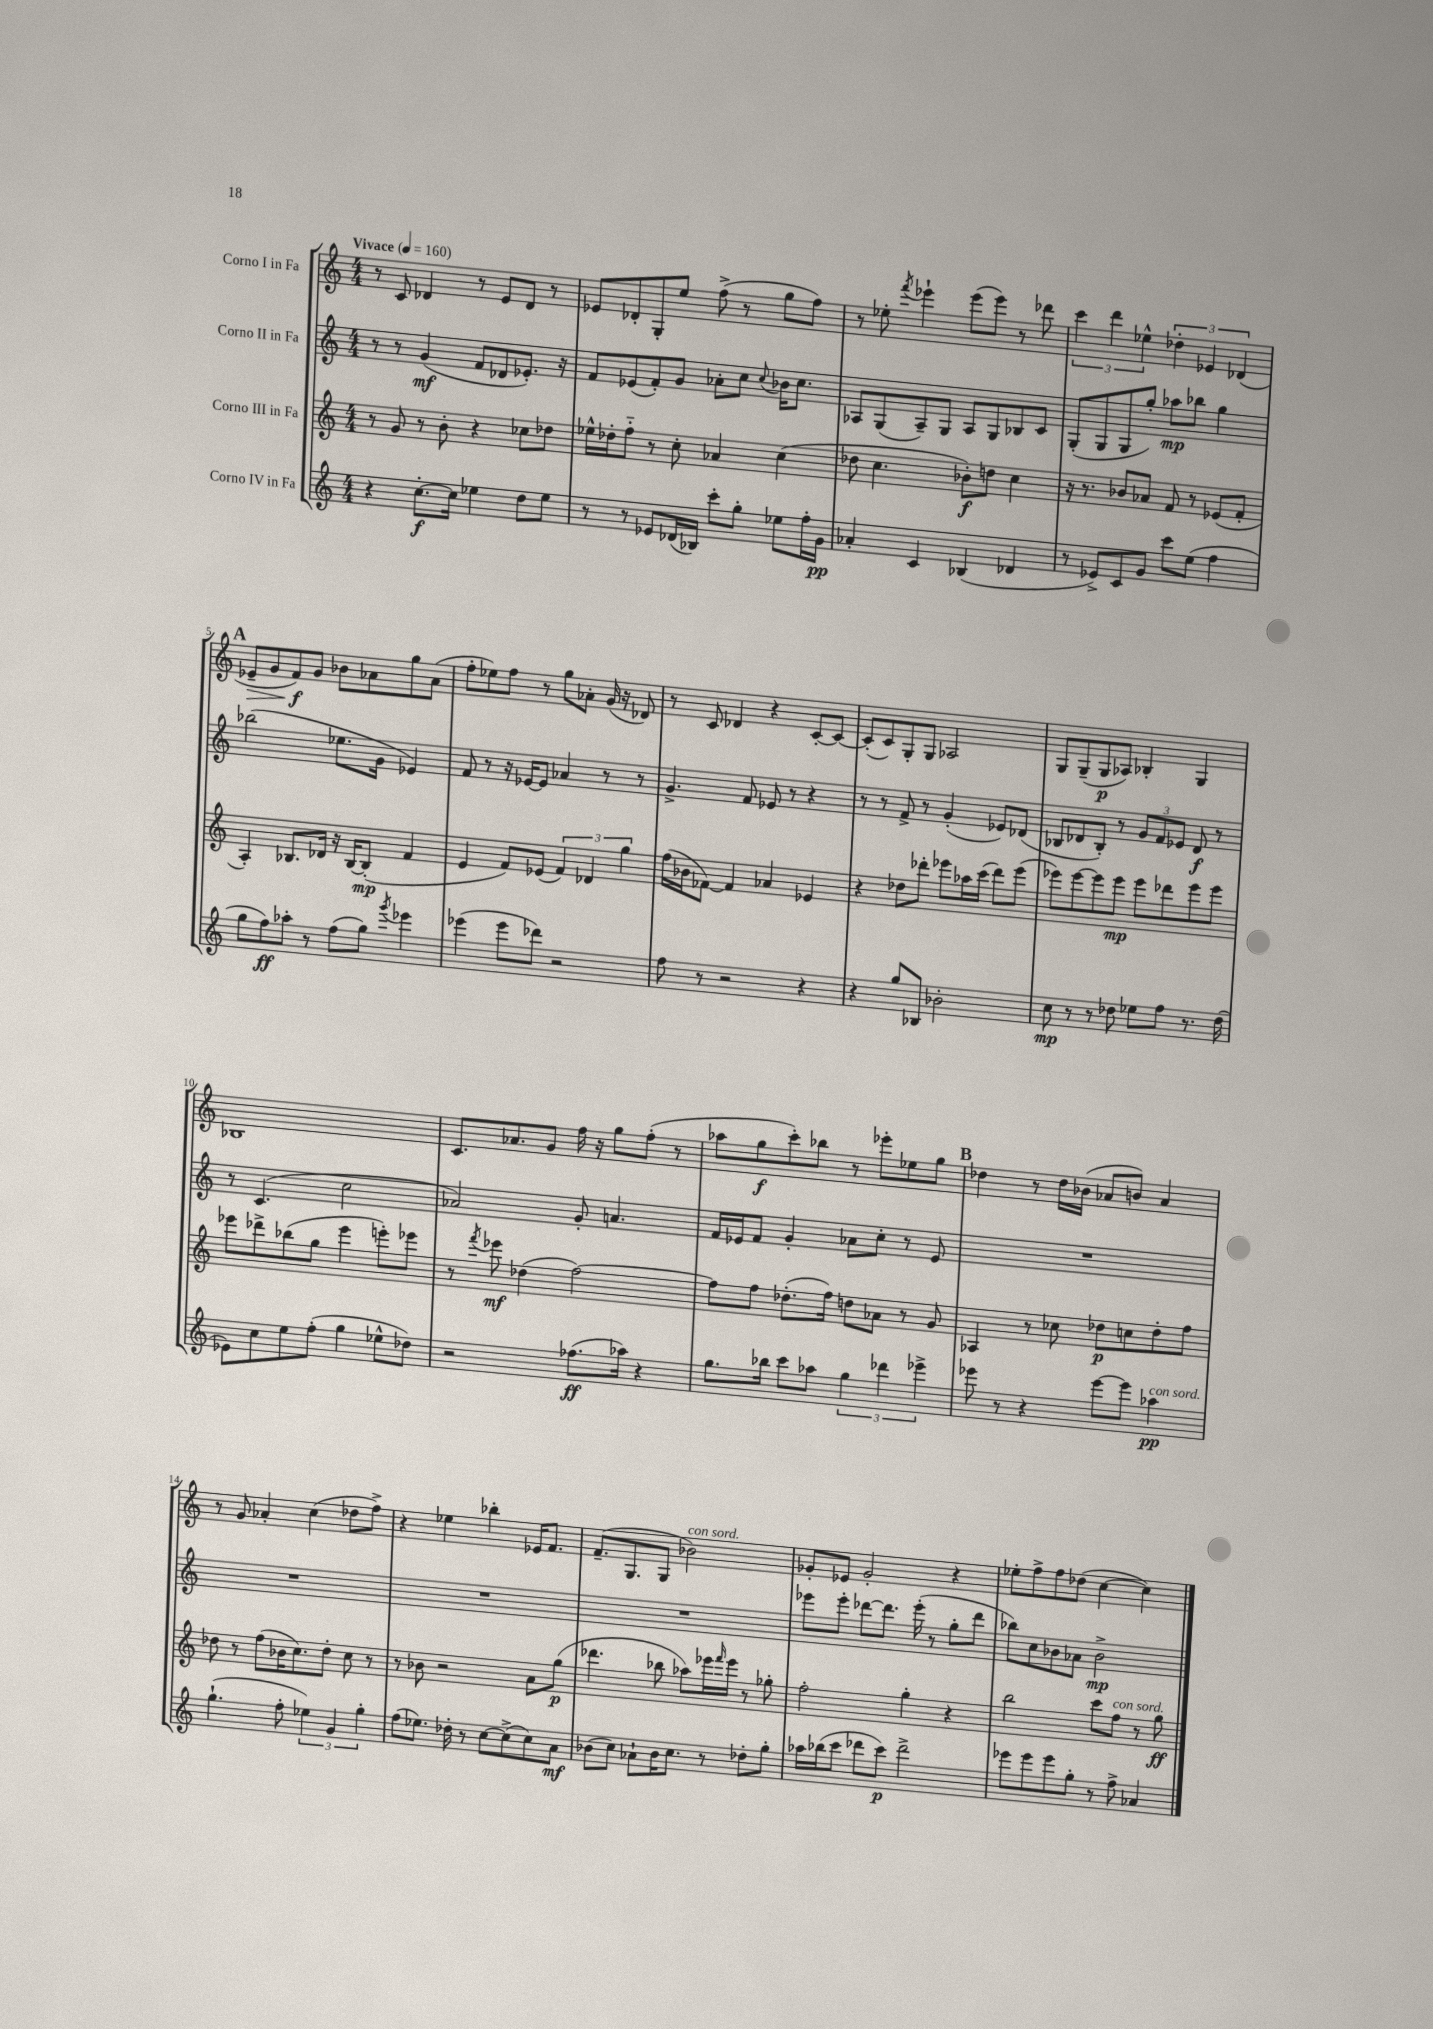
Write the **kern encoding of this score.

**kern	**kern	**kern	**kern
*staff4	*staff3	*staff2	*staff1
*clefG2	*clefG2	*clefG2	*clefG2
*k[]	*k[]	*k[]	*k[]
*M4/4	*M4/4	*M4/4	*M4/4
*MM160	*MM160	*MM160	*MM160
4r	8r	8r	8r
.	8g/	8r	8c/
[8.cc'\L	8r	(4g/	4d-/
.	8b'\	.	.
16cc\]Jk	.	.	.
4ee-\	4r	8f/L	8r
.	.	8d-/	8e/L
8dd\L	8cc-\L	8.e-'/J)	8d-/J
8ee-\J	8dd-\J	.	8r
.	.	16r	.
=	=	=	=
8r	16ee-^^\LL	8f/L	8e-/L
.	16dd-'\J	.	.
8r	8ff'~\J	(8e-/	8d-'/
8e-/L	8r	8f'/)	8G'/
(16d-/L	8cc'\	8g/J	8ee/J
16B-/JJ)	.	.	.
8ccc'\L	4a-/	8a-'\L	(8ff^\
8gg'\J	.	8cc\J	8r
.	.	8qqcc/	.
8ee-\L	(4cc\	16b-\LK	8gg\L
.	.	8.cc\J	.
16ff'\L	.	.	8ff\J)
16g\JJ	.	.	.
=	=	=	=
4a-'/	8dd-\	8A-/L	8r
.	4.cc\	(8G/	8ee-'\
.	.	.	8qfff/
4c/	.	8A-~/)	4eee-`\
.	.	8G/J	.
(4B-/	8b-'\L)	8A-/L	(8eee-\L
.	8dd\J	8G/	8eee-\J)
4d-/	4cc\	8B-/	8r
.	.	8c/J	8ddd-\
=	=	=	=
8r	16r	(8G'/L	6ccc\
.	8.r	.	.
8e-^/L)	.	8G/	.
.	.	.	6ddd\
8c/	8b-/L	8G/	.
.	.	.	6ee-^^\
8g/J	8a-/J	8gg'/J)	.
8ccc\L	8f/	8aa-\L	6dd-'\
(8ee\J	8r	8bb-\J	.
.	.	.	6e-/
4ff\	(8e-/L	4gg\	.
.	.	.	(6d-/
.	8f'/J	.	.
=	=	=	=
8gg\L	4A'/)	(2bb-\	8e-~/L
8ff\)	.	.	8g/
8aa-'\J	8.B-/L	.	8f/)
8r	.	.	8g/J
.	16d-/Jk	.	.
(8ff\L	16r	8.ee-\L	8b-\L
.	[16B-/LK	.	.
8gg\J)	(8B-'/]J	.	8a-\
.	.	16g\Jk	.
8qggg/	.	.	.
4eee-\	4f/	4e-/)	8gg\
.	.	.	(8a-\J
=	=	=	=
(4eee-\	4e/	8f/	8ff'\L
.	.	8r	8ee-\)
8eee-\L	8f/L)	16r	8ff\J
.	.	[16e-/LK	.
8ddd-\J)	(8e-/J	8e-/]J	8r
2r	6f/)	4a-/	8gg\L
.	.	.	8a-'\J
.	6d-/	.	.
.	.	8r	(16g/
.	.	.	16r
.	6gg\	.	.
.	.	8r	8d-/)
=	=	=	=
8ff\	(16ff\LL	4.g^/	8r
.	16b-\J	.	.
8r	[8f-\J)	.	8c/
2r	4f-/]	.	4d-/
.	.	8f/	.
.	4a-/	8e-/	4r
.	.	8r	.
4r	4e-/	4r	[8c'/L
.	.	.	8c/_J
=	=	=	=
4r	4r	8r	(8c'/]L
.	.	8r	8c/)
8gg/L	8dd-\L	8f^/	8G'/
8B-/J	8ddd-'\J	8r	8G/J
2b-'\	8eee-\L	(4g'/	2A-/
.	16aa-\L	.	.
.	(16ccc\JJ	.	.
.	8ddd-\L)	8e-/L)	.
.	(8eee-\J	(8d-/J	.
=	=	=	=
8cc\	8eee-\L)	8B-/L	8G/L
8r	[8eee-\	8d-/	(8G~/
8r	8eee-\]	8B-'/J)	8G/
8dd-\	8eee-\J	8r	8A-/J)
8ee-\L	8eee-\L	12g/L	4B-'/
.	.	12f/	.
8ff\J	8ddd-\	.	.
.	.	12e-/J	.
8.r	8eee-\	8d-/	4G/
.	8eee-\J	8r	.
(16dd-\	.	.	.
=	=	=	=
8e-\L)	8eee-\L	8r	1B-
8cc\	8ddd-^\	(4.c/	.
8ee\	(8bb-\	.	.
(8ff'\J	8gg\J	.	.
4gg\	4eee-\	2cc\	.
8ee-^^\L	8eee'\L)	.	.
8dd-\J)	8eee-\J	.	.
=	=	=	=
2r	8r	2a-/)	8.c/L
.	8qfff/	.	.
.	8eee-\	.	.
.	.	.	8.a-/
.	(4dd-\	.	.
.	.	.	8g/J
(8.ff-\L	[2ff\)	8g'/	16ff\
.	.	.	16r
.	.	4.a/	8gg\L
16aa-\Jk)	.	.	.
4r	.	.	(8ff'\J
.	.	.	8r
=	=	=	=
8.gg\L	8ff\]L	16f/LL	8aa-\L
.	.	16e-/J	.
.	8ff\J	8f/J	8gg\
16bb-\Jk	.	.	.
8ccc\L	(8.dd-'\L	4g'/	8ccc'\)
8aa-\J	.	.	8bb-\J
.	16ff\Jk)	.	.
6gg\	8dd\L	8a-\L	8r
.	8a-\J	8cc'\J	8eee-'\L
6ddd-\	.	.	.
.	8r	8r	8ee-\
6eee-^\	.	.	.
.	8g/	8e-/	8gg\J
=	=	=	=
8eee-\	4A-/	1r	4dd-\
8r	.	.	.
4r	8r	.	8r
.	8cc-\	.	16dd-\LL
.	.	.	(16b-\JJ
[8eee-\L	8dd-\L	.	8a-/L
8eee-\]J	8cc\	.	8b/J)
4aa-\	8dd-'\	.	4a-/
.	8ff\J	.	.
=	=	=	=
(4.gg`\	8dd-\	1r	8r
.	8r	.	8g/
.	(8ff\L	.	4a-'/
8ff'\	16b-\K	.	.
.	8.cc\)	.	.
6ee-\)	.	.	(4cc\
.	8dd-'\J	.	.
6g/	.	.	.
.	8cc\	.	8dd-\L
6gg'\	.	.	.
.	8r	.	8ff^\J)
=	=	=	=
(8ff\L	8r	1r	4r
8.ee-\J)	8b-\	.	.
.	2r	.	4ee-\
16dd-'\	.	.	.
8r	.	.	.
[8cc\L	.	.	4bb-'\
(8cc^\]	.	.	.
8cc\)	8a\L	.	16e-/LK
.	.	.	8.f/J
8a\J	(8gg\J	.	.
=	=	=	=
(8b-\L	4.ddd-\	1r	(8.f~/L
8cc\J)	.	.	.
.	.	.	8.G/
8a-`\L	.	.	.
16b-\K	8bb-\	.	8G/J
8.cc\J	.	.	.
.	8aa-\L)	.	2b-\)
8r	16eee-\L	.	.
.	16qqfff/	.	.
.	16eee-\JJ	.	.
8dd-'\L	8r	.	.
8gg'\J	8gg-'\	.	.
=	=	=	=
16aa-\LL	2ff'\	8eee-\L	8g-'/L
(16bb-\J	.	.	.
8ccc\J	.	8eee-'\J	8e-/J
8ddd-\L	.	[8ddd-\L	2g-'/
8ccc\J)	.	8.ddd-\]J	.
2ddd-^\	4gg'\	.	.
.	.	(16eee-'\	.
.	.	8r	.
.	4r	8gg'\L	4r
.	.	8ddd-\J	.
=	=	=	=
8eee-\L	2bb\	8bb-\L)	8ee-'\L
8eee-\	.	8cc\	8ff^\
8eee-\	.	8b-\	8ff\
8gg'\J	.	8a-\J	(8dd-\J
8r	8ccc\L	2b-^\	[4cc\
8ff^\	8ff\J	.	.
4a-/	8r	.	4cc\])
.	8gg\	.	.
==	==	==	==
*-	*-	*-	*-
